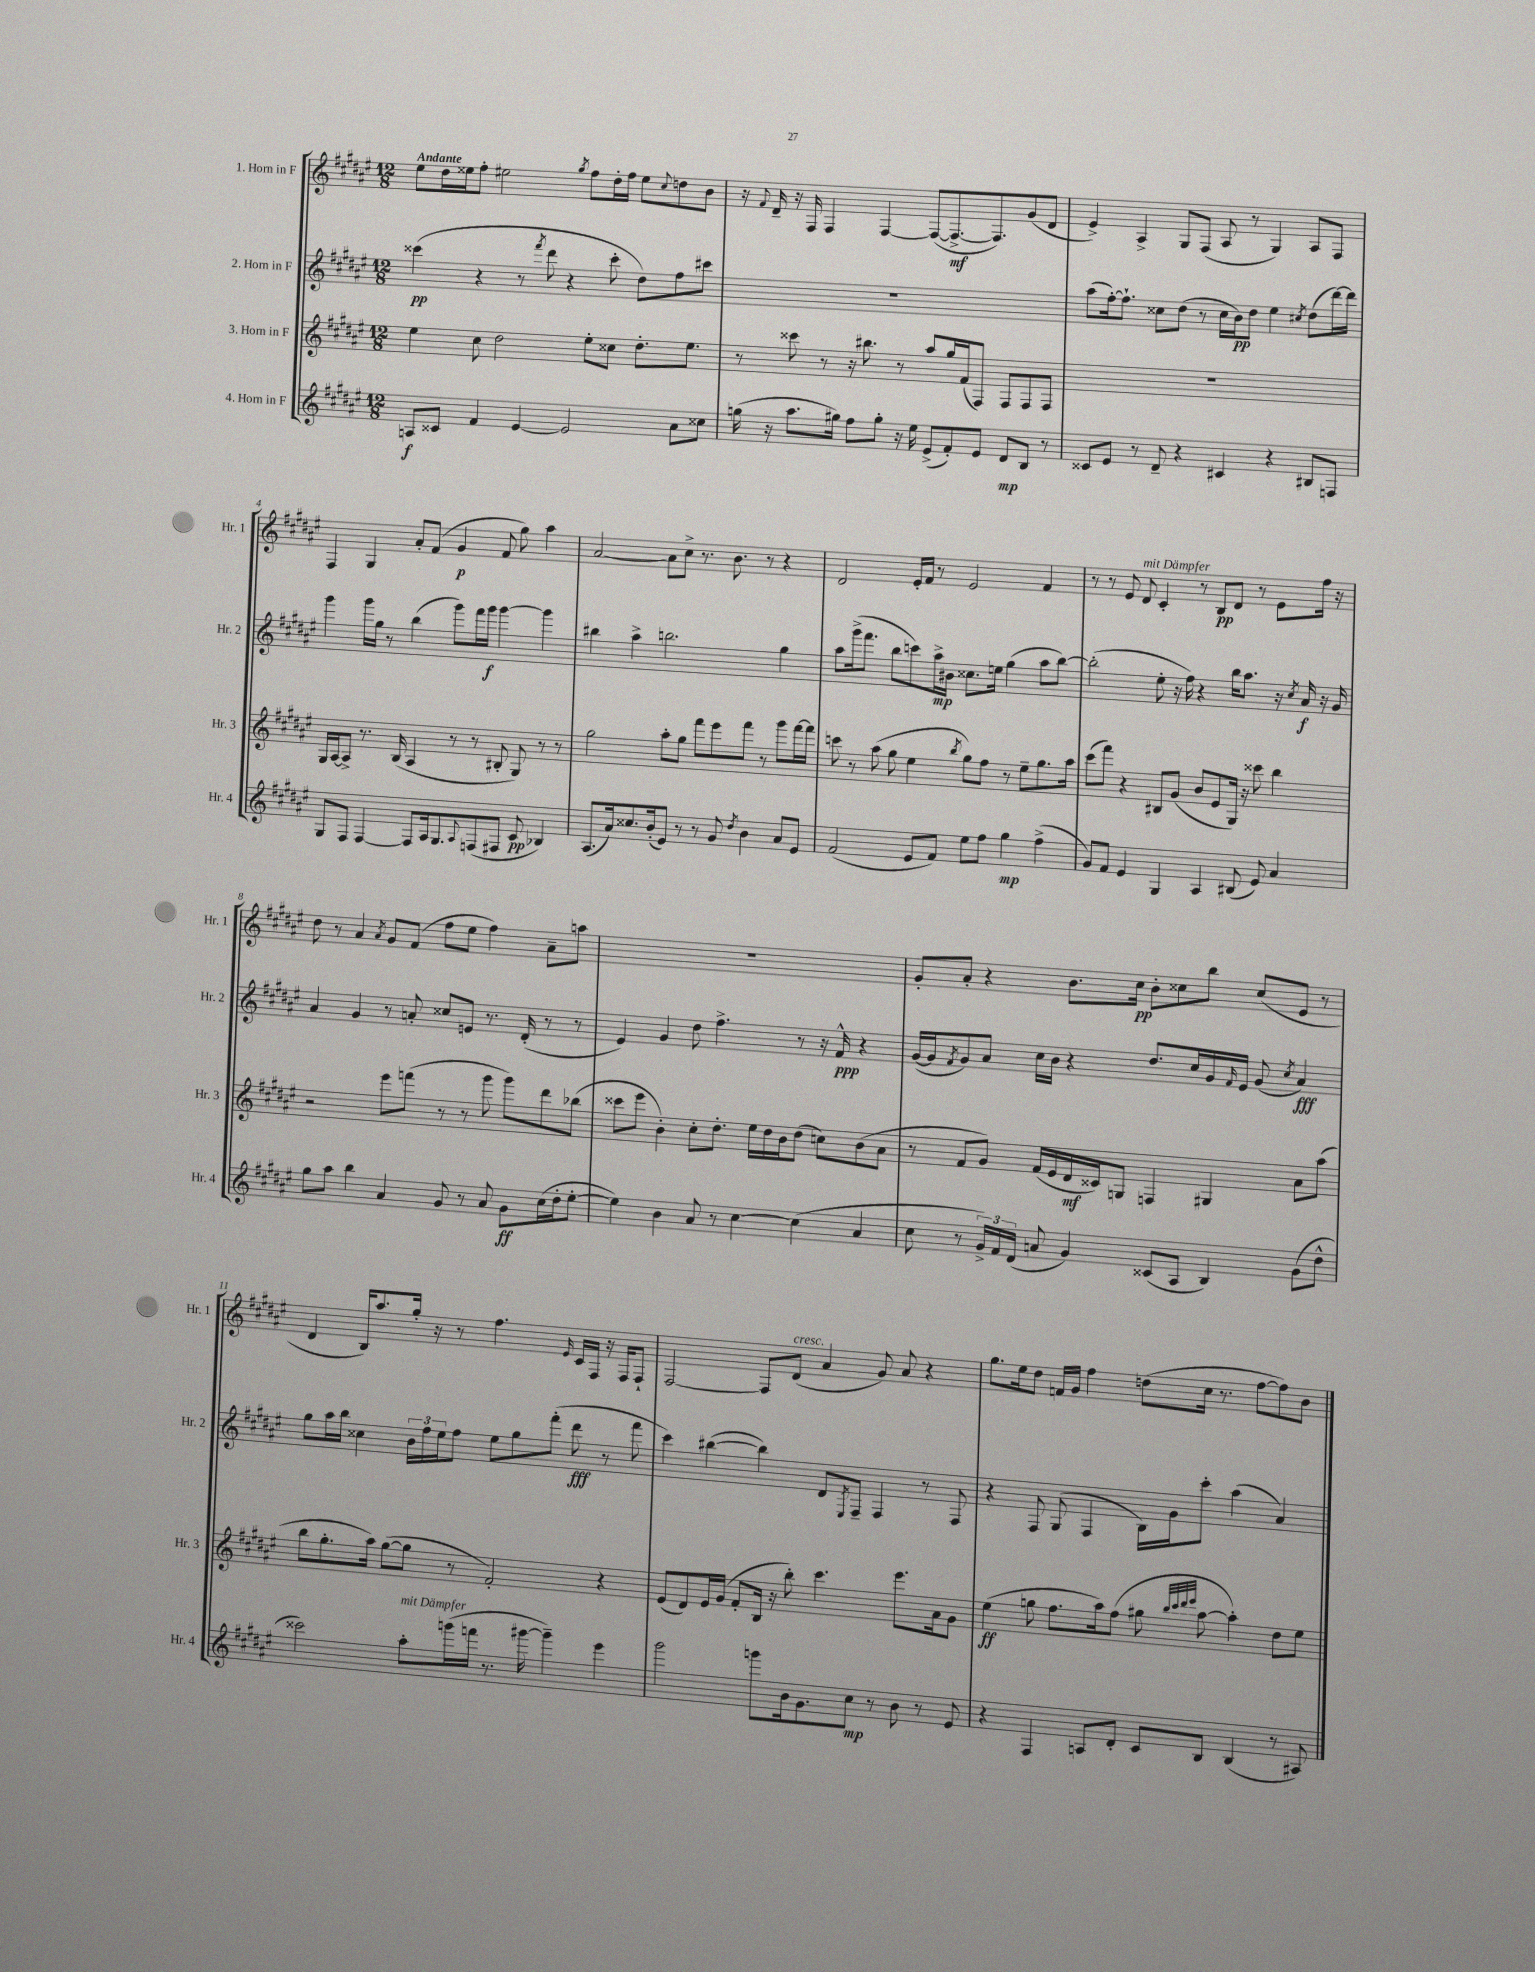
<<
\new StaffGroup <<
\new Staff = "s0" \with { instrumentName = "1. Horn in F" shortInstrumentName = "Hr. 1" } {
    \clef treble \key fis \major \numericTimeSignature \time 12/8 \tempo "Andante"
    eis''8 dis''16 eisis''16 fis''8-. eis''2 \acciaccatura { gis''8 } fis''8 dis''16-. fis''16 eis''8 \appoggiatura { cis''8 } d''8 b'8 |
    r16 \appoggiatura { fis'8 } dis'16-- r16 fis16 fis4 fis4~ fis8~( fis8.~->\mf fis8.) gis'8( dis'8 |
    eis'4->) ais4-> gis8 fis8( ais8 r8 gis4) ais8 fis8 |
    fis4 gis4 ais'8-. fis'8( gis'4\p fis'8 gis''8) ais''4 |
    ais'2~ ais'8 cis''8-> r8. b'8. r8 r4 |
    dis'2 eis'16-. fis'16 r8 eis'2 fis'4 |
    r8 r8 eis'8 dis'8^\markup { \italic "mit Dämpfer" } cis'4-. r8 b8\pp dis'8 r8 eis'8 fis''16 r16 |
    dis''8 r8 ais'4 \acciaccatura { ais'8 } gis'8 fis'8( fis''8 eis''8 fis''4) ais'8-- a''8 |
    R1. |
    gis'8-. ais'8-. r4 b'8. cis''16\pp b'8-. cisis''8 b''8 cisis''8( eis'8 r8 |
    dis'4 b16) ais''8. gis''16-. r16 r8 fis''4. \grace { eis'16 } cis'16 fis16 r16 fis16 fis8-! |
    fis2~ fis8 dis'8^\markup { \italic "cresc." }( ais'4 gis'8) ais'8 r4 |
    gis''8. eis''16 dis''8 f'16 gis'16 fis''4 d''8( cis''16 r8. fis''8~ fis''8) b'8 \bar "|." |
}
\new Staff = "s1" \with { instrumentName = "2. Horn in F" shortInstrumentName = "Hr. 2" } {
    \clef treble \key fis \major \numericTimeSignature \time 12/8
    cisis'''4\pp( r4 r8 \acciaccatura { fis'''8 } dis'''8 r4 cisis'''8-. dis''8) fis''8 cis'''8 |
    R1. |
    ais''8( fis''16~-.) fis''8.-! cisis''8 dis''8( r8 cisis''16 b'16\pp) dis''8 eis''4 \acciaccatura { cis''8 } dis''8( dis'''16~) dis'''16 |
    gis'''4 gis'''16 gis''16 r8 b''4( gis'''8) fis'''16 gis'''16\f gis'''4~ gis'''4 |
    bis''4 ais''4-> b''2. gis''4 |
    ais''8 gis'''16->( fis'''8. b''8 c'''8) ais''16->\mp bis'16 cisis''8. e''16 gis''4( ais''8 b''8~) |
    b''2-.( eis''8-. r16 fis''16) r4 b''16 ais''8. r16 \acciaccatura { cis''8 } ais'16\f r16 gis'16 |
    ais'4 gis'4 r8 a'8-. cisis''8 e'8 r8. dis'16-.( r8 r8 |
    eis'4) gis'4 dis''8 fis''4.-> r8 r16 fis'16-^\ppp r4 |
    gis'16~( gis'16 \acciaccatura { fis'8 } gis'8) ais'8 cis''16 b'16 r4 dis''8. cis''16 gis'16 \grace { fis'16 } eis'16 gis'8( \acciaccatura { cis''8 } ais'4\fff) |
    gis''8 ais''16 b''16 cisis''4 \tuplet 3/2 { b'16 fis''16 eis''16 } fis''8 eis''8 gis''8 fis'''8-.( dis'''8\fff r8 fis'''8 |
    cis'''4) bis''4~( bis''4) dis'8 \acciaccatura { eis8 } fis8-- fis4 r8 fis8 |
    r4 fis8 gis8( fis4 b16) gis'16 cis'''8-. ais''4( ais'4) \bar "|." |
}
\new Staff = "s2" \with { instrumentName = "3. Horn in F" shortInstrumentName = "Hr. 3" } {
    \clef treble \key fis \major \numericTimeSignature \time 12/8
    eis''4 cis''8 dis''2 eis''8-. cisis''8 dis''8.-. eis''8. |
    r8 cisis'''8 r8 r16 bis''8. r8 ais''8 gis''16 fis'16( fis8) fis8 fis8 fis8 |
    R1. |
    gis16 ais16~ ais8-> r8. b16( ais4 r8 r8 bis8-. gis8) r8 r8 |
    gis''2 ais''8-. gis''8 fis'''8 eis'''8 fis'''8 r8 gis'''8 fis'''16~ fis'''16 |
    c'''8 r8 ais''8( gis''8 eis''4 \acciaccatura { b''8 } gis''8) fis''8 r8 eis''8-- gis''8. ais''16 |
    cis'''8( fis'''8) r4 bis8 gis'8( b'8 eis'8 gis16) r16 cisis'''8 b''4 |
    r2 eis'''8 f'''8( r8 r8 gis'''8 gis'''8) dis'''8 bes''8( |
    cisis'''8 eis'''8 b'4-.) cis''8-. dis''8.-. eis''16 dis''16 b'16 dis''8( c''8) b'8( ais'8 |
    r8 fis'8 gis'8) fis'16( eis'16 dis'16\mf cisis'16) g8 f4 gis4 ais'8 ais''8( |
    b''8 gis''8.-. ais''16) gis''8~( gis''8 r8 fis'2-.) r4 |
    eis'8( dis'8) eis'16 gis'16( fis'8-. b16 r16 b''8-.) cis'''4. eis'''8. ais'16 gis'8 |
    eis''4\ff( g''8 fis''8. ais''16) fis''8( gis''8 \grace { b''32 cis'''32 dis'''32 eis'''32 } ais''8~ ais''4-.) dis''8 eis''8 \bar "|." |
}
\new Staff = "s3" \with { instrumentName = "4. Horn in F" shortInstrumentName = "Hr. 4" } {
    \clef treble \key fis \major \numericTimeSignature \time 12/8
    a8\f cisis'8 fis'4 eis'4~ eis'2 ais'8 cisis''8 |
    g''16( r16 ais''8. gis''16) fis''8 gis''8-. r16 eis''16 eis'8->( fis'8-.) eis'8 dis'8\mp b8 r8 |
    cisis'8 eis'8 r8 dis'8-- r4 cis'4 r4 bis8 f8 |
    gis8 fis8 fis4~ fis8 ais16 gis8. \appoggiatura { ais8 } f8( fis8 cis'8\pp bes4) |
    ais8.( ais'16) cisis''8. b'16-.( eis'8) r8 r8 gis'8 \acciaccatura { dis''8 } b'4 ais'8 eis'8 |
    fis'2( eis'8 fis'8) eis''8 fis''8 gis''4\mp fis''4->( |
    gis'8) fis'8 eis'4 gis4 ais4 bis8( eis'8) ais'4 |
    gis''8 ais''8 b''4 ais'4 gis'8 r8 ais'8 gis'8\ff cis''16( dis''16-. eis''8~-. |
    eis''4) b'4 ais'8 r8 cis''4~ cis''4( ais'4 |
    cis''8 r8 \tuplet 3/2 { gis'16->) fis'16 dis'16( } a'8 gis'4) cisis'8( ais8 b4) gis'8( dis''8-^ |
    cisis'''2) ais''8-.^\markup { \italic "mit Dämpfer" } g'''16( f'''16 r8. gis'''16~ gis'''4--) eis'''4 |
    gis'''2 g'''8 b'16 gis'8. cis''8\mp r8 b'8 r8 eis'8 |
    r4 fis4 a8 dis'8-. cis'8 b8 b4( r8 ais8) \bar "|." |
}
>>
>>
